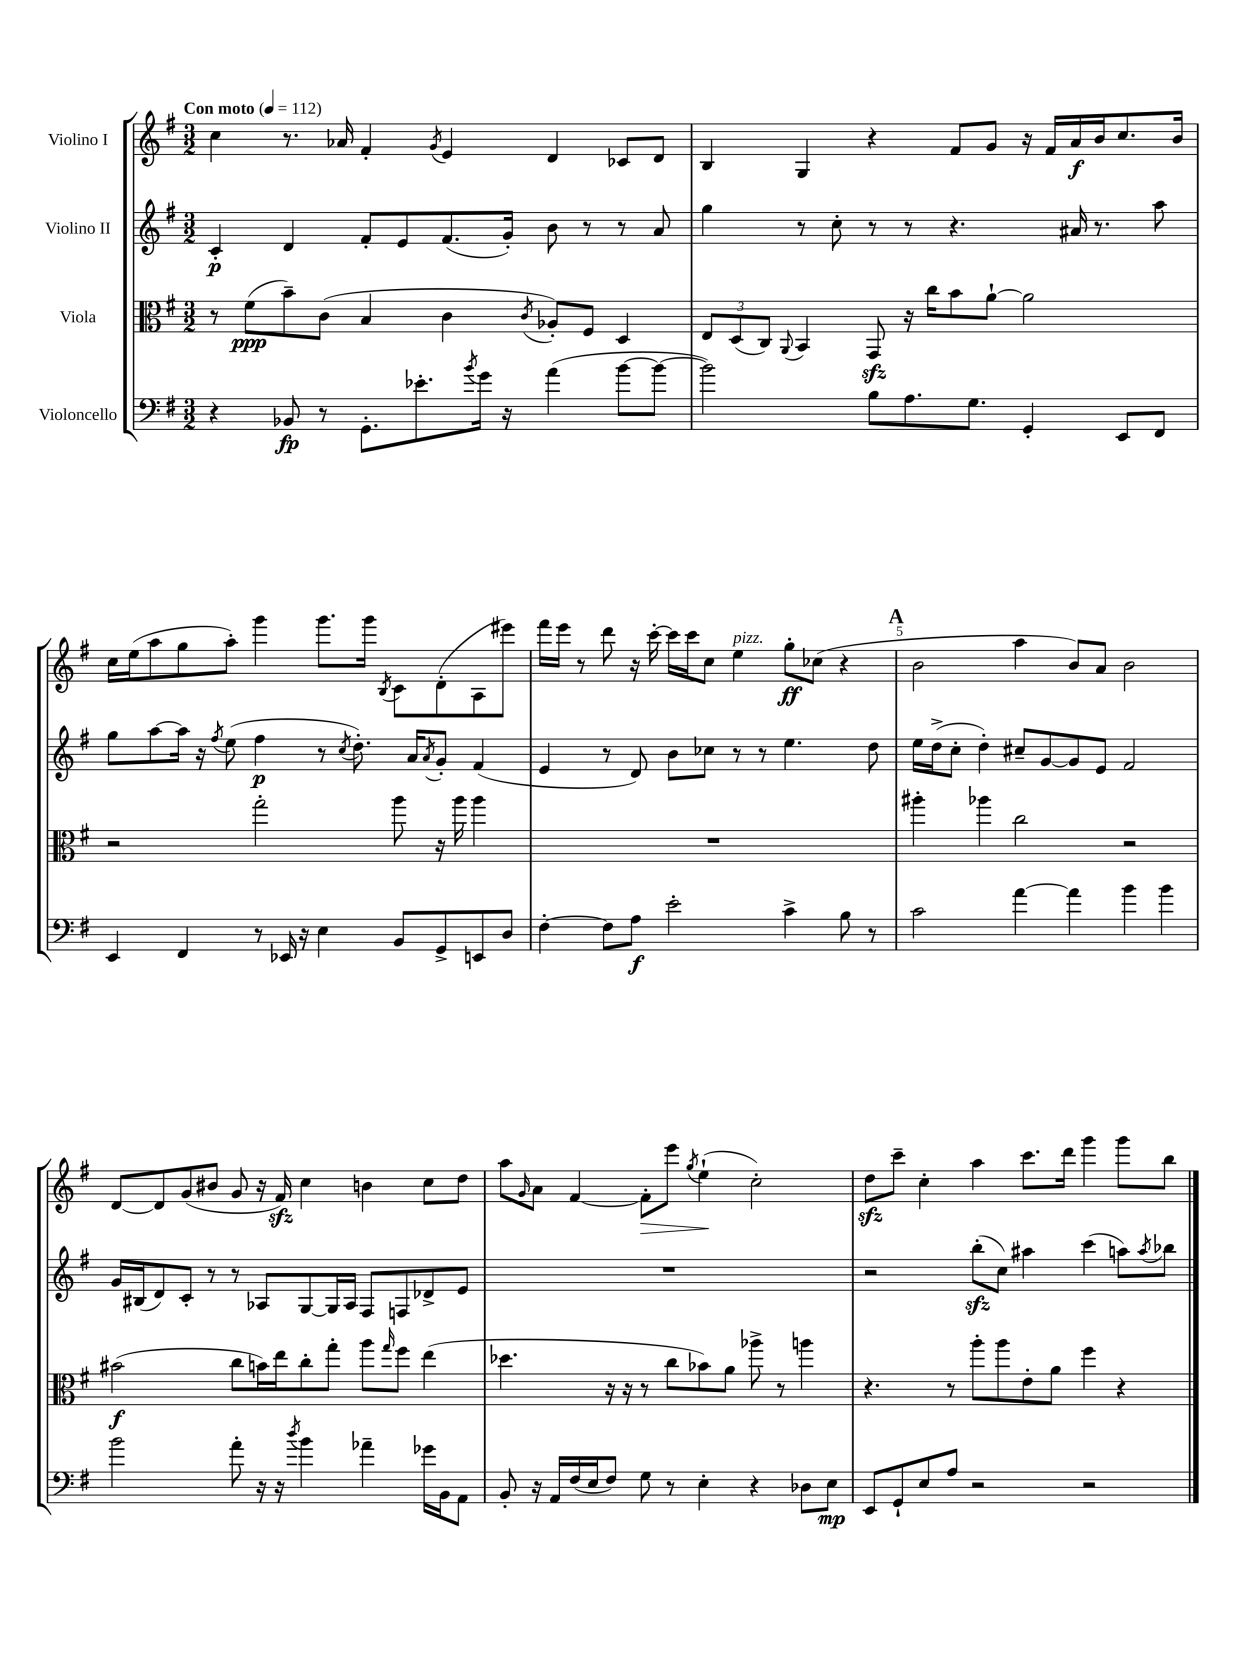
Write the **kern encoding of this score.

**kern	**dynam	**kern	**dynam	**kern	**dynam	**kern	**dynam
*part4	*part4	*part3	*part3	*part2	*part2	*part1	*part1
*staff4	*staff4	*staff3	*staff3	*staff2	*staff2	*staff1	*staff1
*I"Violoncello	*	*I"Viola	*	*I"Violino II	*	*I"Violino I	*
*clefF4	*	*clefC3	*	*clefG2	*	*clefG2	*
*k[f#]	*	*k[f#]	*	*k[f#]	*	*k[f#]	*
*M3/2	*	*M3/2	*	*M3/2	*	*M3/2	*
*MM112	*	*MM112	*	*MM112	*	*MM112	*
=1	=1	=1	=1	=1	=1	=1	=1
!	!	!	!	!	!	!LO:TX:a:B:t=Con moto	!
4r	.	8r	.	4c'/	p	4cc\	.
.	.	(8f#\L	ppp	.	.	.	.
8BB-X/	fp	8b~\)	.	4d/	.	8.r	.
8r	.	(8c\J	.	.	.	.	.
.	.	.	.	.	.	16a-X/	.
8.GG'\L	.	4B/	.	8f#'/L	.	4f#'/	.
.	.	.	.	8e/	.	.	.
8.e-X'\	.	.	.	.	.	.	.
.	.	.	.	.	.	8qg/	.
.	.	4c\	.	(8.f#/	.	4e/	.
8qb/	.	.	.	.	.	.	.
16g\Jk	.	.	.	.	.	.	.
16r	.	.	.	16g'/Jk)	.	.	.
.	.	8qc/	.	.	.	.	.
(4a\	.	8A-X'/L)	.	8b\	.	4d/	.
.	.	8F#/J	.	8r	.	.	.
[8b\L	.	4D/	.	8r	.	8c-X/L	.
8b\J_	.	.	.	8a/	.	8d/J	.
=2	=2	=2	=2	=2	=2	=2	=2
2b\])	.	12E/L	.	4gg\	.	4B/	.
.	.	(12D/	.	.	.	.	.
.	.	12C/J)	.	.	.	.	.
.	.	8qqAA/	.	.	.	.	.
.	.	4BB/	.	8r	.	4G/	.
.	.	.	.	8cc'\	.	.	.
8B\L	.	8GGzz/	.	8r	.	4r	.
8.A\	.	16r	.	8r	.	.	.
.	.	16cc\KL	.	.	.	.	.
.	.	8b\	.	4.r	.	8f#/L	.
8.G\J	.	.	.	.	.	.	.
.	.	[8a`\J	.	.	.	8g/J	.
4GG'/	.	2a\]	.	.	.	16r	.
.	.	.	.	.	.	16f#/LL	.
.	.	.	.	16a#X/	.	16a/	f
.	.	.	.	8.r	.	16b/J	.
8EE/L	.	.	.	.	.	8.cc/	.
8FF#/J	.	.	.	8aa\	.	.	.
.	.	.	.	.	.	16b/Jk	.
!!LO:LB:g=z
=3	=3	=3	=3	=3	=3	=3	=3
4EE/	.	2r	.	8gg\L	.	16cc\LL	.
.	.	.	.	.	.	(16ee\J	.
.	.	.	.	[8aa\	.	8aa\	.
4FF#/	.	.	.	16aa\Jk]	.	8gg\	.
.	.	.	.	16r	.	.	.
.	.	.	.	8qff#/	.	.	.
.	.	.	.	(8ee\	.	8aa'\J)	.
8r	.	2gg'\	.	4ff#\	p	4ggg\	.
16EE-X/	.	.	.	.	.	.	.
16r	.	.	.	.	.	.	.
4E\	.	.	.	8r	.	8.ggg\L	.
.	.	.	.	8qcc/	.	.	.
.	.	.	.	8.dd'\)	.	.	.
.	.	.	.	.	.	16ggg\Jk	.
.	.	.	.	.	.	8qB/	.
8BB/L	.	8aa\	.	.	.	8c\L	.
.	.	.	.	16a/KL	.	.	.
.	.	.	.	8qa/	.	.	.
8GG^/	.	16r	.	8g'/J	.	(8d'\	.
.	.	16aa\	.	.	.	.	.
8EEn/	.	4aa\	.	(4f#/	.	8A\	.
8D/J	.	.	.	.	.	8eee#X\J)	.
=4	=4	=4	=4	=4	=4	=4	=4
[4F#'\	.	1.r	.	4e/	.	16fff#\LL	.
.	.	.	.	.	.	16eee\JJ	.
.	.	.	.	.	.	8r	.
8F#\L]	.	.	.	8r	.	8ddd\	.
8A\J	f	.	.	8d/)	.	16r	.
.	.	.	.	.	.	[16ccc'\	.
2e'\	.	.	.	8b\L	.	16ccc\LL]	.
.	.	.	.	.	.	16ccc\J	.
.	.	.	.	8cc-X\J	.	8cc\J	.
!	!	!	!	!	!	!LO:TX:a:i:t=pizz.	!
.	.	.	.	8r	.	4ee\	.
.	.	.	.	8r	.	.	.
4c^\	.	.	.	4.ee\	.	8gg'\L	ff
.	.	.	.	.	.	(8cc-X\J	.
8B\	.	.	.	.	.	4r	.
8r	.	.	.	8dd\	.	.	.
!!LO:REH:place=s1:t=A
=5	=5	=5	=5	=5	=5	=5	=5
2c\	.	4aa#X'\	.	16ee\LL	.	2b\	.
.	.	.	.	(16dd^\J	.	.	.
.	.	.	.	8cc'\J	.	.	.
.	.	4aa-X\	.	4dd'\)	.	.	.
[4a\	.	2cc\	.	8cc#X~/L	.	4aa\	.
.	.	.	.	[8g/	.	.	.
4a\]	.	.	.	8g/]	.	8b/L)	.
.	.	.	.	8e/J	.	8a/J	.
4b\	.	2r	.	2f#/	.	2b\	.
4b\	.	.	.	.	.	.	.
!!LO:LB:g=z
=6	=6	=6	=6	=6	=6	=6	=6
2b\	.	(2b#X\	f	16g/LL	.	[8d/L	.
.	.	.	.	(16B#X/J	.	.	.
.	.	.	.	8d/)	.	8d/]	.
.	.	.	.	8c'/J	.	(8g/	.
.	.	.	.	8r	.	8b#X/J	.
8a'\	.	8cc\L	.	8r	.	8g/	.
16r	.	16bn\L)	.	8A-X/L	.	16r	.
16r	.	16ee\J	.	.	.	16f#zz/)	.
8qdd/	.	.	.	.	.	.	.
4b\	.	8cc'\	.	[8G/	.	4cc\	.
.	.	8gg'\J	.	16G/L]	.	.	.
.	.	.	.	16A-/JJ	.	.	.
4a-X~\	.	8aa\L	.	8F#/L	.	4bn\	.
.	.	16qqgg/	.	.	.	.	.
.	.	8ff#\J	.	8Fn/	.	.	.
16g-X\LL	.	(4ee\	.	8d-X^/	.	8cc\L	.
16BB\J	.	.	.	.	.	.	.
8AA\J	.	.	.	8e/J	.	8dd\J	.
=7	=7	=7	=7	=7	=7	=7	=7
8BB'/	.	4.dd-X\	.	1.r	.	8aa\L	.
.	.	.	.	.	.	16qqg/	.
16r	.	.	.	.	.	8a\J	.
16AA/LL	.	.	.	.	.	.	.
(16F#/	.	.	.	.	.	[4f#/	.
16E/J	.	.	.	.	.	.	.
8F#/J)	.	16r	.	.	.	.	.
.	.	16r	.	.	.	.	.
!	!	!	!	!	!	!	!LO:HP:b
8G\	.	8r	.	.	.	8f#'\L]	>
8r	.	8cc\L	.	.	.	8eee\J	.
.	.	.	.	.	.	8qgg/	.
4E'\	.	8b-X\)	.	.	.	(4ee`\	.
.	.	8a\J	.	.	.	.	.
4r	.	8aa-X^\	.	.	.	2cc'\)	]
.	.	8r	.	.	.	.	.
8D-X\L	.	4aan\	.	.	.	.	.
8E\J	mp	.	.	.	.	.	.
=8	=8	=8	=8	=8	=8	=8	=8
8EE/L	.	4.r	.	2r	.	8ddzz\L	.
8GG`/	.	.	.	.	.	8ccc~\J	.
8E/	.	.	.	.	.	4cc'\	.
8A/J	.	8r	.	.	.	.	.
2r	.	8aa'\L	.	(8bbzz'\L	.	4aa\	.
.	.	8aa\	.	8cc\J)	.	.	.
.	.	8e'\	.	4aa#X\	.	8.ccc\L	.
.	.	8a\J	.	.	.	.	.
.	.	.	.	.	.	16ddd\Jk	.
2r	.	4ff#\	.	(4ccc\	.	4ggg\	.
.	.	4r	.	8aan\L)	.	8ggg\L	.
.	.	.	.	8qaa/	.	.	.
.	.	.	.	8bb-X\J	.	8bb\J	.
==	==	==	==	==	==	==	==
*-	*-	*-	*-	*-	*-	*-	*-
